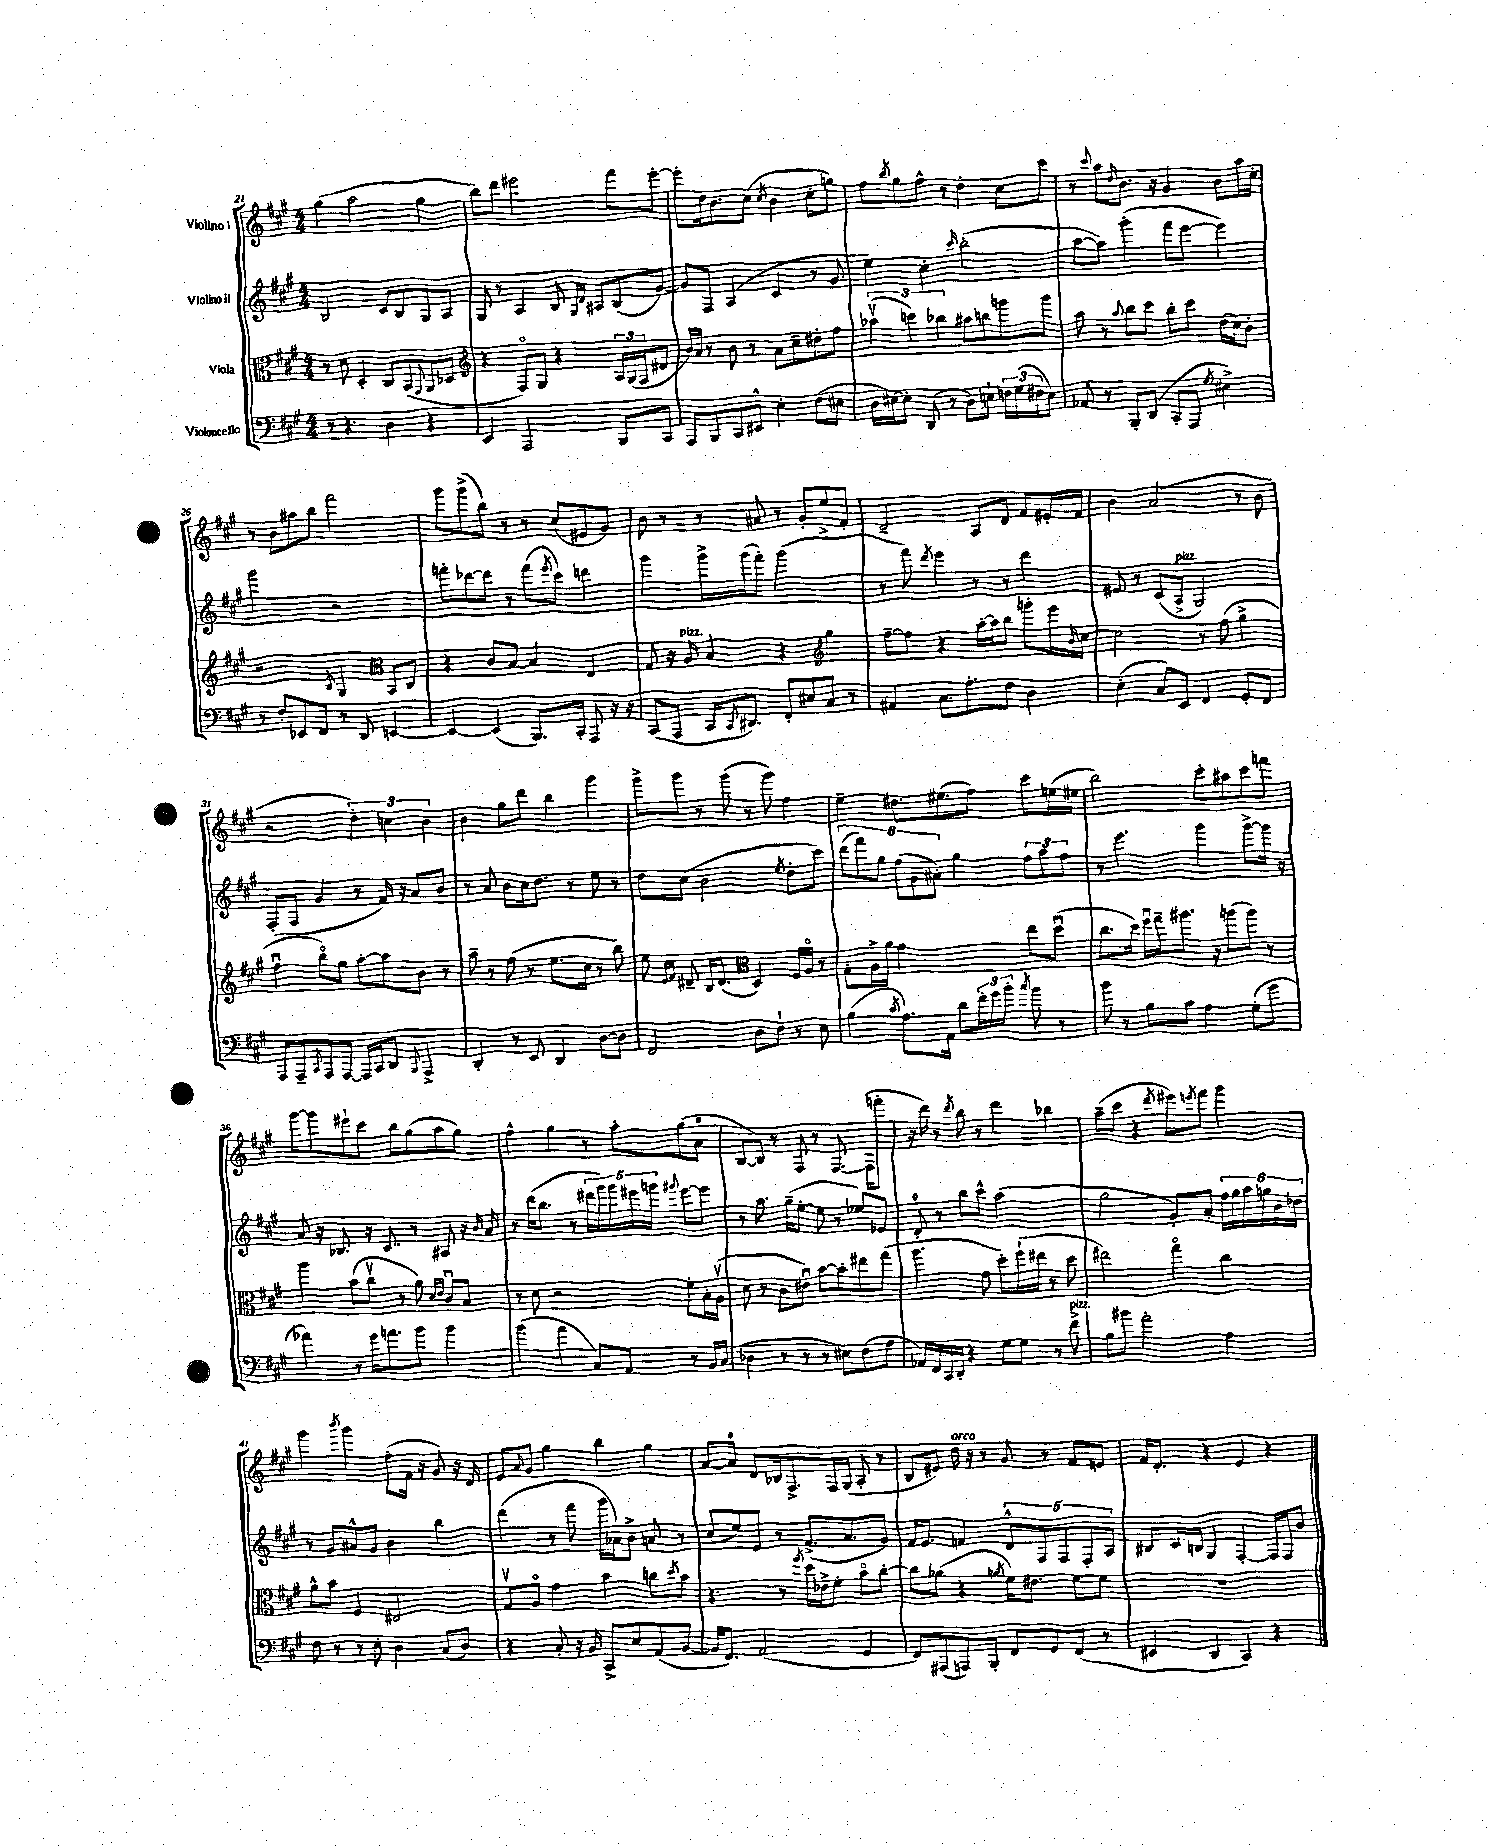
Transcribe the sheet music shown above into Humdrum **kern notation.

**kern	**kern	**kern	**kern
*part4	*part3	*part2	*part1
*staff4	*staff3	*staff2	*staff1
*I"Violoncello	*I"Viola	*I"Violino II	*I"Violino I
*clefF4	*clefC3	*clefG2	*clefG2
*k[f#c#g#]	*k[f#c#g#]	*k[f#c#g#]	*k[f#c#g#]
*M4/4	*M4/4	*M4/4	*M4/4
=21	=21	=21	=21
8r	8r	2B/	(4gg#\
4.r	8d\	.	.
.	4D'/	.	2aa\
4D\	8C#/L	8c#/L	.
.	(8BB/	8B/	.
.	8qqGG#/	.	.
4r	8AA/	8G#/	4gg#\
.	8D-X/J	8A/J	.
=22	=22	=22	=22
*	*clefG2	*	*
4EE/	4r	8G#/	8bb\L)
.	.	8r	8ddd\J
2AAA/	8F#/L)	4A/	2eee#X\
.	8G#/J	.	.
.	4r	8B/	.
.	.	16qqG#/LL	.
.	.	16qqd/JJ	.
.	.	8A#X/L	.
8BBB/L	24A/LL	(8B/	8fff#\L
.	(24G#/	.	.
.	24F#/J	.	.
8CC#/J	8d#X/J	[8g#/J)	[8eee#'\J
=23	=23	=23	=23
8AAA/L	16b/LL)	8g#/L]	8eee#'\L]
.	16a/JJ	.	.
8BBB/	8r	8F#/J	16dd\k
.	.	.	8.b\
8CC#/	8b\	(4A/	.
8EE#X^^/J	8r	.	(8cc#\J
.	.	.	8qcc#/
4E'\	8a\L	4c#/	4b\
.	8cc#~\	.	.
(8F#\L	8dd#X'\	8r	8cc#'\L
8E#X\J	8ff#\J	8g#/	8ggn\J)
=24	=24	=24	=24
16D\LL	(6aa-Xv\	4ee\)	8ff#\L
[16E#X\J)	.	.	.
.	.	.	8qbb/
8E#'\J]	.	.	8gg#\
.	6cccn\)	.	.
(8DD/	.	4cc#'\	8ff#^^\J
.	6bb-X\	.	.
8r	.	.	8r
.	.	16qqccc#/	.
8D\L)	8aa#X\L	(2bb'\	4dd'\
8En`\J	8bbn\	.	.
24Fn\LL	8gggn\	.	8cc#\L
(24G#\	.	.	.
24F#X\J	.	.	.
8E\J)	8ggg\J	.	8ccc#\J
=25	=25	=25	=25
8AA-X/	8aa\	[8aa\L	8r
.	.	.	8qqccc#/
8r	8r	8aa\J])	8aa\L
.	8qqaa/	.	16qqdd/
8BBB'/L	8bb\L	(4ggg#'\	8.b\J
(8DD/J	8ccc#\J	.	.
.	.	.	16r
8CC#'/L	8bb'\L	8fff#\L	4g#/
8AAA/J	8ccc#\J	[8eee\J	.
8qG#/	.	.	.
4E#X^\)	(16dd\LL	4eee\])	8b\L
.	16cc#\J)	.	.
.	8b'\J	.	16aa\L
.	.	.	16cc#'\JJ
!!LO:LB:g=z
=26	=26	=26	=26
8r	2r	2ggg#\	8r
8F#'/L	.	.	8b\L
8EE-X/	.	.	8aa#X\
8FF#/J	.	.	8bb\J
.	8qB/	.	.
8r	4G#/	2r	2fff#\
8DD/	.	.	.
*	*clefC3	*	*
[4EEn/	8BB/L	.	.
.	8C#/J	.	.
=27	=27	=27	=27
4EE/_	4r	8fffn'\L	8ggg#\L
.	.	[8ddd-X\	(8ggg#^\
(4EE/]	8c#/L	8ddd-\J]	8bb\J)
.	[8B/J	8r	8r
8.BBB/L)	4B/]	(8fff\L	8r
.	.	8qeee/	.
.	.	8ccc#\J)	(8cc#/L
16CC#'/Jk	.	.	.
8AAA/	4E/	4dddn\	8e#X/
16r	.	.	8g#/J)
16r	.	.	.
=28	=28	=28	=28
(8CC#/L	8G#/	4ggg#\	8b\
8AAA/J	16r	.	8r
!	!LO:TX:a:i:t=pizz.	!	!
.	16A/	.	.
16CC#/KL	4B/	16ggg#^\LL	8r
8qCC#/	.	.	.
8.DD#X/J)	.	(16ggg#\J	.
.	.	8fff#'\J)	8a#X/
8FF#'/L	4r	(2ggg#\	8r
8E#X/	.	.	8g#'/L
*	*clefG2	*	*
8C#/J	4gg#\	.	8ee^/
8r	.	.	8f#'/J
=29	=29	=29	=29
4AA#X/	[8ff#~\L	8r	2d~/
.	8ff#\J]	8fff#\)	.
.	.	8qddd/	.
8.C#\L	4r	4eee\	.
8.A'\	.	.	.
.	[16aa'\LL	8r	8A/L
.	16aa\J]	.	.
8F#\J	8bb\J	8r	8d/J
4D\	8gggn'\L	4ddd\	8f#/L
.	16eee\L	.	16e#X'/L
.	16qqb/	.	.
.	[16cc#\JJ	.	16f#/JJ
=30	=30	=30	=30
(4E'\	2cc#\]	8e#X/	4b\
.	.	8r	.
8C#/L)	.	(8c#/L	(2a/
!	!	!LO:TX:a:i:t=pizz.	!
8EE/J	.	8A^/J	.
4FF#/	8r	2G#/)	.
.	(8ff#\	.	.
8GG#'/L	4gg#^\	.	8r
8FF#/J	.	.	8b\
!!LO:LB:g=z
=31	=31	=31	=31
8AAA/L	4ff#u\	(8F#'/L	2r
8AAA~/	.	8F#/J	.
8qCC#/	.	.	.
8AAA/	8bb\L)	4g#/	.
[8AAA/J	8gg#\J	.	.
16AAA/LL]	[8aa'\L	8r	6dd'\)
16CC#/J	.	.	.
8DD/J	8aa\]	16f#/)	.
.	.	.	6ccn\
.	.	16r	.
8qqBBB/	.	.	.
4AAA^/	8b\J	8a/L	.
.	.	.	6b\
.	8r	8b/J	.
=32	=32	=32	=32
4DD'/	8aa~\	8r	4b\
.	8r	8a/	.
8r	(8ff#\	8b\L	8gg#\L
8EE/	8r	16cc#\k	8ddd\J
.	.	8.dd\J	.
4DD/	8.ee\L	.	4bb\
.	.	8r	.
.	16cc#\Jk	.	.
[8D\L	8r	8ee\	4ggg#\
8D\J]	8bb\)	8r	.
=33	=33	=33	=33
2FF#/	8ee\	8dd\L	8ggg#^\L
.	16qqe/LL	.	.
.	16qqf#/JJ	.	.
.	8d#X~/	(8cc#\J	8ggg#\J
.	16B/KL	2b\	8r
.	(8.d#/J	.	.
.	.	.	(8ggg#\
*	*clefC3	*	*
8D\L	4D/)	.	8r
8F#`\J	.	.	8ggg#\)
.	.	8qee/	.
8r	16F#/LL	8dd'\L	4ff#\
.	16A/JJ	.	.
8E\	8r	8ccc#\J)	.
=34	=34	=34	=34
(4B\	8G#'\L	(12ddd\L	4ee~\
.	.	12fff#\)	.
.	16A^\L	.	.
.	.	12gg#\J	.
.	16a\JJ	.	.
8qc#/	.	.	.
8.A\L)	2g#\	(12ff#\L	8.dd#X\L
.	.	12g#\	.
.	.	12a#X'\J)	.
16AA\Jk	.	.	(8.ee#X\
8d\L	.	4gg#\	.
24f#'\L	.	.	8ff#\J)
24g#\	.	.	.
24b'\JJ	.	.	.
8qcc#/	.	.	.
8b\	8ee\L	12ff#\L	8ccc#\L
.	.	12aa\	.
8r	(8ddu\J	.	(16een\L
.	.	12ff#\J	.
.	.	.	16ee#X\JJ
=35	=35	=35	=35
8b\	8.cc#\L	8r	2bb\)
8r	.	4.eee\	.
.	16dd\Jk)	.	.
8B\L	16ff#u\LL	.	.
.	16gg#~\J	.	.
8c#\J	8.aa#X\J	.	.
4A\	.	4ggg#\	8ccc#'\L
.	16r	.	.
.	(8aan\L	.	8aa#X\
(8G#'\L	8aa\J)	[8ggg#^\L	8ccc#\
8g#\J	8r	16ggg#\Jk]	8fffn\J
.	.	16r	.
!!LO:LB:g=z
=36	=36	=36	=36
4a-X\)	4aa\	8a/	[8ggg#\L
.	.	16r	8ggg#\]
.	.	8.B-X/	.
8r	(8b\L	.	8eee#X`\
16g#\KL	8cc#v\J	16r	8ccc#\J
8.an\	.	8.c#/	.
.	8r	.	8bb\L
8b\J	8a\)	8r	(8gg#\
.	16qqd/LL	.	.
.	16qqe/JJ	.	.
4b\	8c#u/L	8A#X/	8aa\
.	8B/J	16r	8gg#\J)
.	.	16qqb/	.
.	.	16a/	.
=37	=37	=37	=37
(4b\	8r	8r	4ff#^^\
.	8d\	(16ddd\KL	.
.	.	8.bb\J	.
4a\	2r	.	4gg#\
.	.	8r	.
8C#/L)	.	20ddd#X\LL	8r
.	.	20ggg#\)	.
.	.	20ggg#\	.
8AA/J	.	.	8aa'\L
.	.	20eee#X\	.
.	.	20gggn\JJ	.
.	.	8qqggg#X/	.
8r	8f#'\L	[8eee#\L	(8gg#\
16BB/LL	16B'\L	8eee#\J]	8a\J
(16C#/JJ	(16Av\JJ	.	.
=38	=38	=38	=38
4D-X\	8d\	8r	[8B/L
.	8r	8.aa\	8B/J])
8r	8c#\L	.	8r
.	.	(16gg#~\KL	.
8r	8e#Xu\J)	[8ee'\J	8F#/
8r	[8b\L	8ee\]	8r
8E#X\L)	8b'\]	8r	[8.F#/
(8F#\	8ee#X\	8ee-X/L)	.
.	.	.	(16F#\KL]
8A\J	(8gg#\J	8e-X/J	8fffn'\J
=39	=39	=39	=39
16AA-X/LL)	4.aa\	8d'/	16r
16FF#/	.	.	16ddd\)
16CC#/	.	8r	8r
16DD'/JJ	.	.	.
.	.	.	8qddd/
4r	.	8bb\L	8bb\
.	8g#\	8ccc#^^\J	8r
8G#\L	8dd'\L)	(2aa\	4ddd\
8G#\J	(16ff#`\L	.	.
.	16ee#X\JJ	.	.
8r	8r	.	4bb-X\
!LO:TX:a:i:t=pizz.	!	!	!
8f#^\	8dd\	.	.
=40	=40	=40	=40
8B\L	2ee#X\)	2gg#\	(8aa~\L
8b#X\J	.	.	8ccc#\J
2a'\	.	.	4r
.	.	.	8qddd/
.	4gg#\	8g#'/L)	8eee#X\L)
.	.	.	8qeeen/
.	.	8a'/J	8fff#\J
4A\	4cc#\	24ff#\LL	4ggg#\
.	.	24gg#\	.
.	.	24aa\	.
.	.	24ggn\	.
.	.	24b\	.
.	.	24dd-X\JJ	.
!!LO:LB:g=z
=41	=41	=41	=41
8F#\	8a^^\L	8r	4ggg#\
8r	8b\J	8g#/L	.
.	.	.	8qbbb/
8r	4F#/	8a#X^^/	4ggg#\
8E'\	.	8g#/J	.
4D\	2E#X/	4b\	(8ff#'\L
.	.	.	16f#\Jk
.	.	.	16r
(8C#/L	.	4bb\	8g#/)
8D/J)	.	.	16r
.	.	.	16d/
=42	=42	=42	=42
4r	8G#v/L	(4ddd\	8e/L
.	.	.	16qqa/
.	8A/J	.	8g#/J
8C#'/	4g#\	8r	4gg#\
16r	.	8fff#\	.
16BB/	.	.	.
8CC#^/L	4b\	16ggg#\LL	4bb\
.	.	16a-X\J)	.
8E/	.	8b^\J	.
(8AA/	8ccn\L	8an/	4gg#\
.	8qdd/	.	.
[8BB/J	8b\J	8r	.
=43	=43	=43	=43
16BB/KL]	4.r	(8cc#/L	[8a/L
8.FF#/J)	.	.	.
.	.	8ee/)	8a/J]
(2AA/	.	8e/J	8d/L
.	8r	8r	16B-X/k
.	.	.	8.F#^/
.	8qff#/	.	.
.	16dd\LL	(8.f#^/L	.
.	16e-X^\J	.	.
.	8f#'\J	.	16F#/L
.	.	8.a/	(16G#/JJ
4GG#/	8b\L	.	8A'/
.	[8cc#'\J	8g#/J)	8r
=44	=44	=44	=44
8FF#/L)	8cc#\L]	16f#/KL	8B/L
.	.	8.e/J	.
(8AAA#X/	(8a-X\J	.	8e#X/J)
!	!	!	!LO:TX:a:i:t=arco
8AAAn/)	4r	4fn/	16dd\
.	.	.	16r
8BBB'/J	.	.	8r
.	8qan/	.	.
8FF#/L	16f#\KL)	10d^^/L	8g#/
.	8.e#X\J	.	.
.	.	10F#/	.
8GG#/	.	.	8r
.	.	10F#/	.
(8FF#/J	[8f#\L	.	8f#/L
.	.	10F#'/	.
8r	8f#\J]	.	8en/J
.	.	10A/J	.
=45	=45	=45	=45
4EE#X/	1r	8B#X/L	16f#/KL
.	.	.	8.d'/J
.	.	16c#/L	.
.	.	16Bn/JJ	.
4DD/	.	4G#/	4r
4CC#/)	.	[4F#'/	4e/
4r	.	16F#/LL]	4r
.	.	16F#/J	.
.	.	8b/J	.
==	==	==	==
*-	*-	*-	*-
